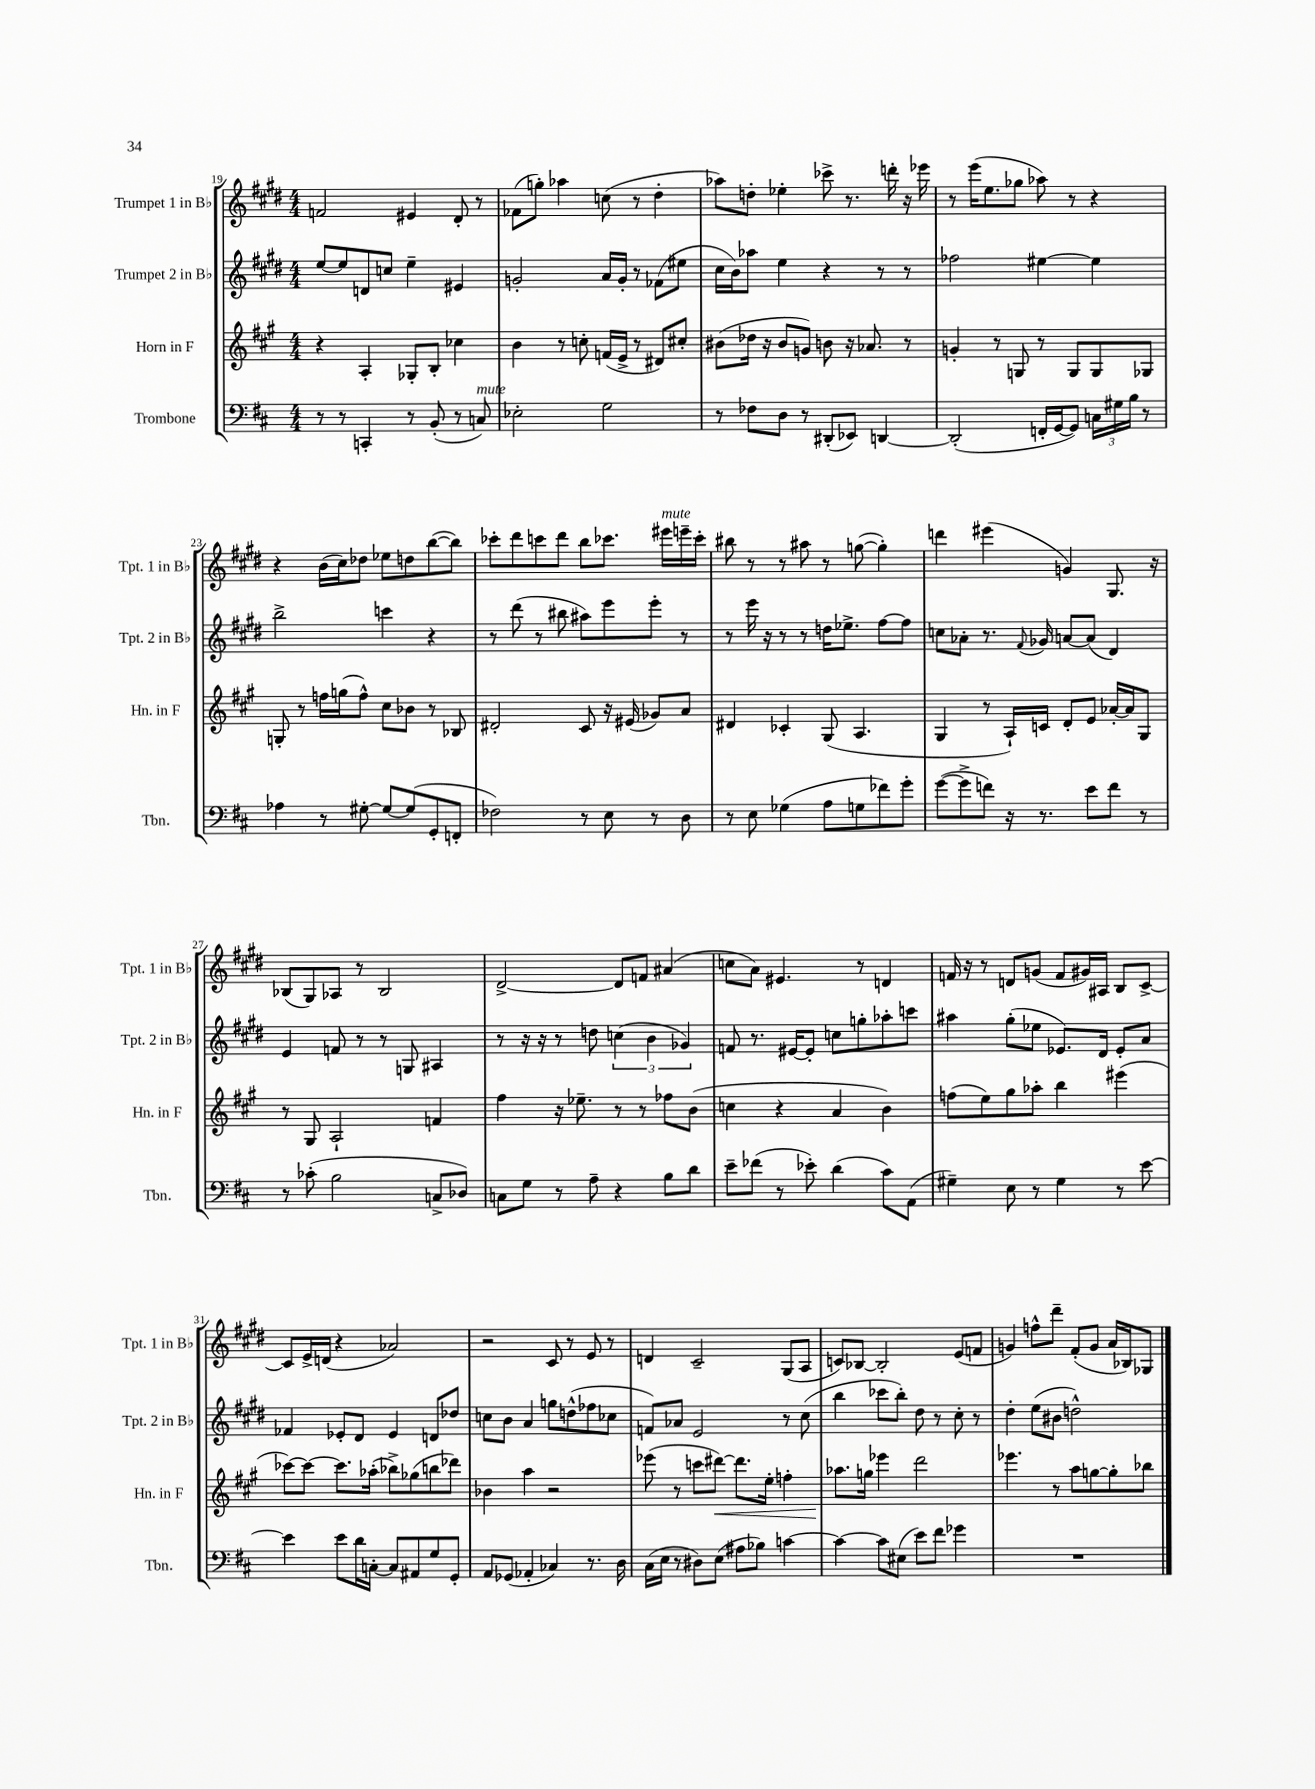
<<
\new StaffGroup <<
\new Staff = "s0" \with { instrumentName = "Trumpet 1 in Bb" shortInstrumentName = "Tpt. 1 in Bb" } {
    \clef treble \key e \major \numericTimeSignature \time 4/4
    f'2 eis'4 dis'8-. r8 |
    fes'8( g''8-.) aes''4 c''8( r8 dis''4-. |
    aes''8) d''8-. ees''4-. ces'''8-> r8. d'''16-. r16 ees'''16 |
    r8 e'''16( e''8. ges''8 aes''8) r8 r4 |
    r4 b'16( cis''16) des''8 ees''8 d''8 b''8~( b''8) |
    ces'''8-. dis'''8 c'''8 dis'''8 b''8 ces'''8. eis'''16^\markup { \italic "mute" } e'''16-- ces'''16-. |
    bis''8 r8 r8 ais''8 r8 g''8~( g''4-.) |
    d'''4 eis'''4( g'4) gis8. r16 |
    bes8( gis8) aes8 r8 bes2 |
    dis'2~-> dis'8 f'8 ais'4( |
    c''8 a'8) eis'4. r8 d'4 |
    f'16 r16 r8 d'8 g'8( f'8 gis'16) ais16 b8 cis'8~-> |
    cis'8 e'16-> d'16( r4 aes'2) |
    r2 cis'8 r8 e'8 r8 |
    d'4 cis'2-- gis8( a8 |
    c'8) bes8~ bes2-. e'8( f'8 |
    g'4) f''8-^ dis'''8-- fis'8-.( g'8 a'16 bes16) ges8 \bar "|." |
}
\new Staff = "s1" \with { instrumentName = "Trumpet 2 in Bb" shortInstrumentName = "Tpt. 2 in Bb" } {
    \clef treble \key e \major \numericTimeSignature \time 4/4
    e''8~ e''8 d'8 c''8 e''4-- eis'4 |
    g'2-. a'16 g'16-. r8 fes'8( eis''8 |
    cis''16 b'16) aes''8 e''4 r4 r8 r8 |
    fes''2 eis''4~ eis''4 |
    b''2-> c'''4 r4 |
    r8 dis'''8( r8 bis''8 ais''8) e'''8 e'''8-. r8 |
    r8 e'''16 r16 r8 r8 d''16 ees''8.-> fis''8~ fis''8 |
    c''8 aes'8-. r8. \appoggiatura { fis'8 } ges'16 a'8~ a'8( dis'4) |
    e'4 f'8 r8 r8 g8 ais4 |
    r8 r16 r16 r8 d''8 \tuplet 3/2 { c''4( b'4 ges'4) } |
    f'8 r8. eis'16~ eis'8-. c''8 g''8-. aes''8-. c'''8 |
    ais''4 gis''8-.( ees''8 ees'8.) dis'16 ees'8-. a'8 |
    fes'4 ees'8-. dis'8 ees'4 d'8 des''8 |
    c''8 b'8 a'4 g''8 d''8-^( fes''8 ces''8 |
    f'8) aes'8 e'2 r8 cis''8( |
    b''4 ces'''8 b''8-.) dis''8 r8 cis''8-. r8 |
    dis''4-. e''8( bis'8 d''2-^) \bar "|." |
}
\new Staff = "s2" \with { instrumentName = "Horn in F" shortInstrumentName = "Hn. in F" } {
    \clef treble \key a \major \numericTimeSignature \time 4/4
    r4 a4-. ges8-. b8-. ces''4 |
    b'4 r8 c''8-. f'16( e'16-> r8 dis'8) cis''8-. |
    bis'8( des''16 r16 bis'8 g'8) b'8 r16 aes'8. r8 |
    g'4-. r8 g8 r8 g8 g8 ges8 |
    g8-. r8 f''16 g''16( f''8-^) cis''8 bes'8 r8 bes8 |
    dis'2-. cis'8 r16 eis'16( ges'8) a'8 |
    dis'4 ces'4-. gis8( a4. |
    gis4 r8 a16-!) c'16 d'8-. e'8 aes'16~-. aes'16 gis8 |
    r8 gis8 a2-! f'4 |
    fis''4 r16 ees''8.-- r8 r8 fes''8 b'8( |
    c''4 r4 a'4 b'4) |
    f''8( e''8) gis''8 aes''8-. b''4 eis'''4( |
    ces'''8~) ces'''8~ ces'''8. aes''16-.( bes''8->) ges''8( b''8 des'''8) |
    bes'4 a''4 r2 |
    ees'''8( r8 c'''8 dis'''8~\<) dis'''8. e''16-. f''4-. |
    aes''8.\! g''16 ees'''4 d'''2 |
    ees'''4. r8 a''8 g''8~ g''8-. bes''8 \bar "|." |
}
\new Staff = "s3" \with { instrumentName = "Trombone" shortInstrumentName = "Tbn." } {
    \clef bass \key d \major \numericTimeSignature \time 4/4
    r8 r8 c,4-. r8 b,8-.( r8 c8^\markup { \italic "mute" }) |
    ees2-. g2 |
    r8 fes8 d8 r8 dis,8-.( ees,8) d,4~ |
    d,2-.( f,16-. g,16~ g,8) \tuplet 3/2 { c16 gis16 b16 } r8 |
    aes4 r8 gis8~-. gis8~ gis8( g,8-. f,8-. |
    fes2) r8 e8 r8 d8 |
    r8 e8 ges4( a8 g8 fes'8) g'8-. |
    g'8~( g'8-> f'8) r16 r8. e'8 f'8 r8 |
    r8 ces'8-.( b2 c8-> des8) |
    c8 g8 r8 a8-- r4 b8 d'8 |
    e'8-- fes'8( r8 ees'8-.) d'4( cis'8) a,8( |
    gis4--) e8 r8 gis4 r8 e'8~ |
    e'4 e'8 d'16 c16~-. c8 ais,8 g8 g,8-. |
    a,8 ges,8( aes,4-. ces4) r8. d16 |
    cis16( e16 r8 dis8) e8( ais8 bes8) c'4~ |
    c'4~ c'8 eis8( e'8) fis'8 ges'4 |
    R1 \bar "|." |
}
>>
>>
\layout { \context { \Score currentBarNumber = #19 } }
